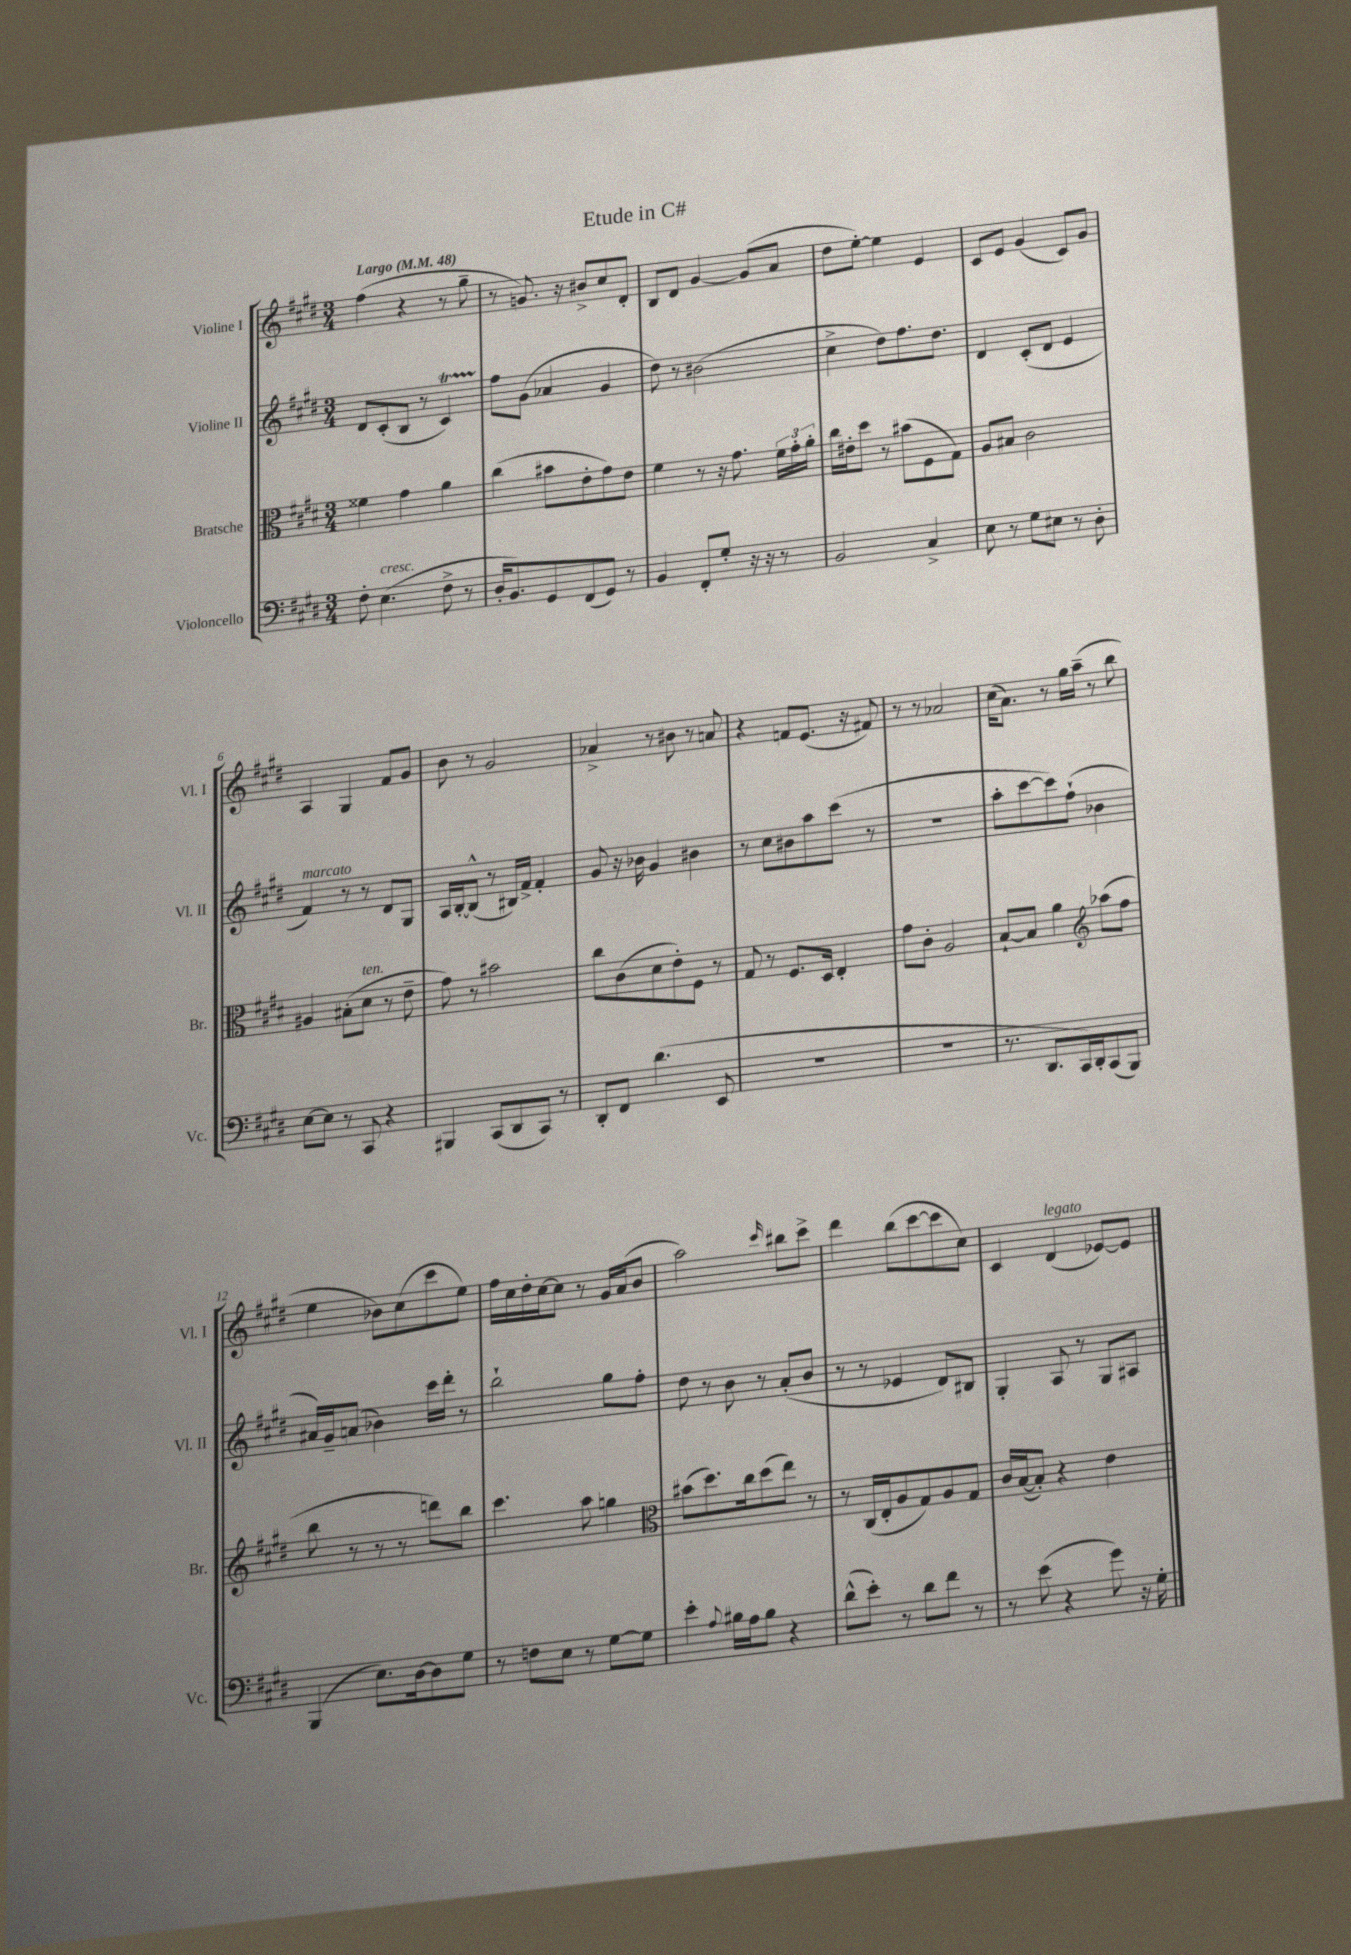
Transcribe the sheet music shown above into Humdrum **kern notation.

**kern	**kern	**kern	**kern
*staff4	*staff3	*staff2	*staff1
*clefF4	*clefC3	*clefG2	*clefG2
*k[f#c#g#d#]	*k[f#c#g#d#]	*k[f#c#g#d#]	*k[f#c#g#d#]
*M3/4	*M3/4	*M3/4	*M3/4
*MM48	*MM48	*MM48	*MM48
8F#'	4f##	8d#	(4ff#
(4.E	.	(8c#'	.
.	4g#	8B	4r
.	.	8r	.
8F#^	4a	4c#)	8r
8r	.	.	8gg#~
=	=	=	=
16D#'	(4cc#	8ff#	8r
8.BB)	.	.	.
.	.	(8g#	8.g)
8GG#	8b#	4a-	.
.	.	.	16r
(8FF#	8e'	.	8b#^
8GG#)	8g#)	4g#	8cc#
8r	8e	.	8d#'
=	=	=	=
4BB	4f#	8dd#)	8B
.	.	8r	8d#
8FF#'	8r	(2b#	[4g#
8G#'	16r	.	.
.	8.g#	.	.
16r	.	.	(8g#]
16r	.	.	.
8r	24f#	.	8a
.	24g#'	.	.
.	24a'	.	.
=	=	=	=
2BB	16cc#	4cc#^	8dd#
.	16e#'	.	.
.	8dd#	.	[8ee')
.	8r	8dd#)	4ee]
.	(8b#	8.ff#	.
4C#^	8F#	.	4e
.	.	8.dd#	.
.	8G#)	.	.
=	=	=	=
8E	8A	4d#	8c#
8r	8B#	.	8e
8G#	2c#	(8c#'	(4g#
8E#	.	8d#	.
8r	.	4e	8c#)
8D#'	.	.	8g#
=	=	=	=
[8E	4A#	4f#)	4A
8E]	.	.	.
8r	(8B#'	8r	4G#
8CC#	8d#	8r	.
4r	8r	8d#	8f#
.	8e~	8G#	8g#
=	=	=	=
4BBB#	8g#)	16A	8b
.	.	[16B'	.
.	8r	(8B^^]	8r
(8CC#	2b#	8r	2g#
8DD#	.	16B#)	.
.	.	16f#^	.
8CC#)	.	4f#'	.
8r	.	.	.
=	=	=	=
8DD#'	8cc#	8g#	4a-^
8FF#	(8c#	16r	.
.	.	16b-	.
(4.d#	8d#	4g#	8r
.	8e')	.	8b#
.	8F#	4b#	8r
8EE	8r	.	8a
=	=	=	=
2.r	8G#	8r	4r
.	8r	8cc#	.
.	8.F#	8b#	8f
.	.	8aa	(8.e
.	16D#	.	.
.	4E'	(8ccc#	.
.	.	.	16r
.	.	8r	8f#)
=	=	=	=
2.r	8g#	2.r	8r
.	8c#'	.	8r
.	2A	.	2a-
=	=	=	=
8.r	[8B`	8aa'	(16cc#
.	.	.	8.a)
.	8B]	[8ccc#	.
8.DD#	.	.	.
.	4a	8ccc#])	8r
16CC#)	.	(8ff#`	16gg#
16DD#'	.	.	(16aa~
*	*clefG2	*	*
(8CC#	(8aa-	4b-	8r
8BBB)	8ff#	.	8bb
=	=	=	=
(4BBB	8bb	16a#)	4ee
.	.	16g#~	.
.	8r	(8a	.
8.E)	8r	4b-)	8b-)
.	8r	.	(8cc#
[16D#	.	.	.
8D#]	8ddd)	16ccc#	8ccc#
.	.	16ddd#'	.
8G#	8bb	8r	8ee)
=	=	=	=
8r	4.ccc#	2bb`	16ff#
.	.	.	16cc#
8F	.	.	16dd#'
.	.	.	[16cc#
8E	.	.	8cc#]
8r	8aa	.	8r
[8G#	4gg	8gg#	16g#
.	.	.	(16a
8G#]	.	8ff#'	8b
=	=	=	=
*	*clefC3	*	*
4e'	(8b#	8dd#	2aa)
.	8.dd#)	8r	.
8qqA	.	.	.
16B#	.	8b	.
16A	16cc#	.	.
8B#	(8dd#	8r	.
.	.	.	16qqccc#
4r	8ee)	(8a'	8bb#
.	8r	8b	8ccc#^
=	=	=	=
(8d#^^	8r	8r	4ddd#
8e')	(16C#	8r	.
.	16E'	.	.
8r	8A	4e-	(8bb
8d#	8G#)	.	[8ccc#
8f#	8A	8d#)	8ccc#]
8r	8G#	8B#	8cc#)
=	=	=	=
8r	16c#	4G#'	4c#
.	([16B	.	.
(8e	8B'])	.	.
4r	4r	8A	(4d#
.	.	8r	.
8g#)	4e	8G#	[8e-)
16r	.	8A#	8e-]
16G#'	.	.	.
==	==	==	==
*-	*-	*-	*-
